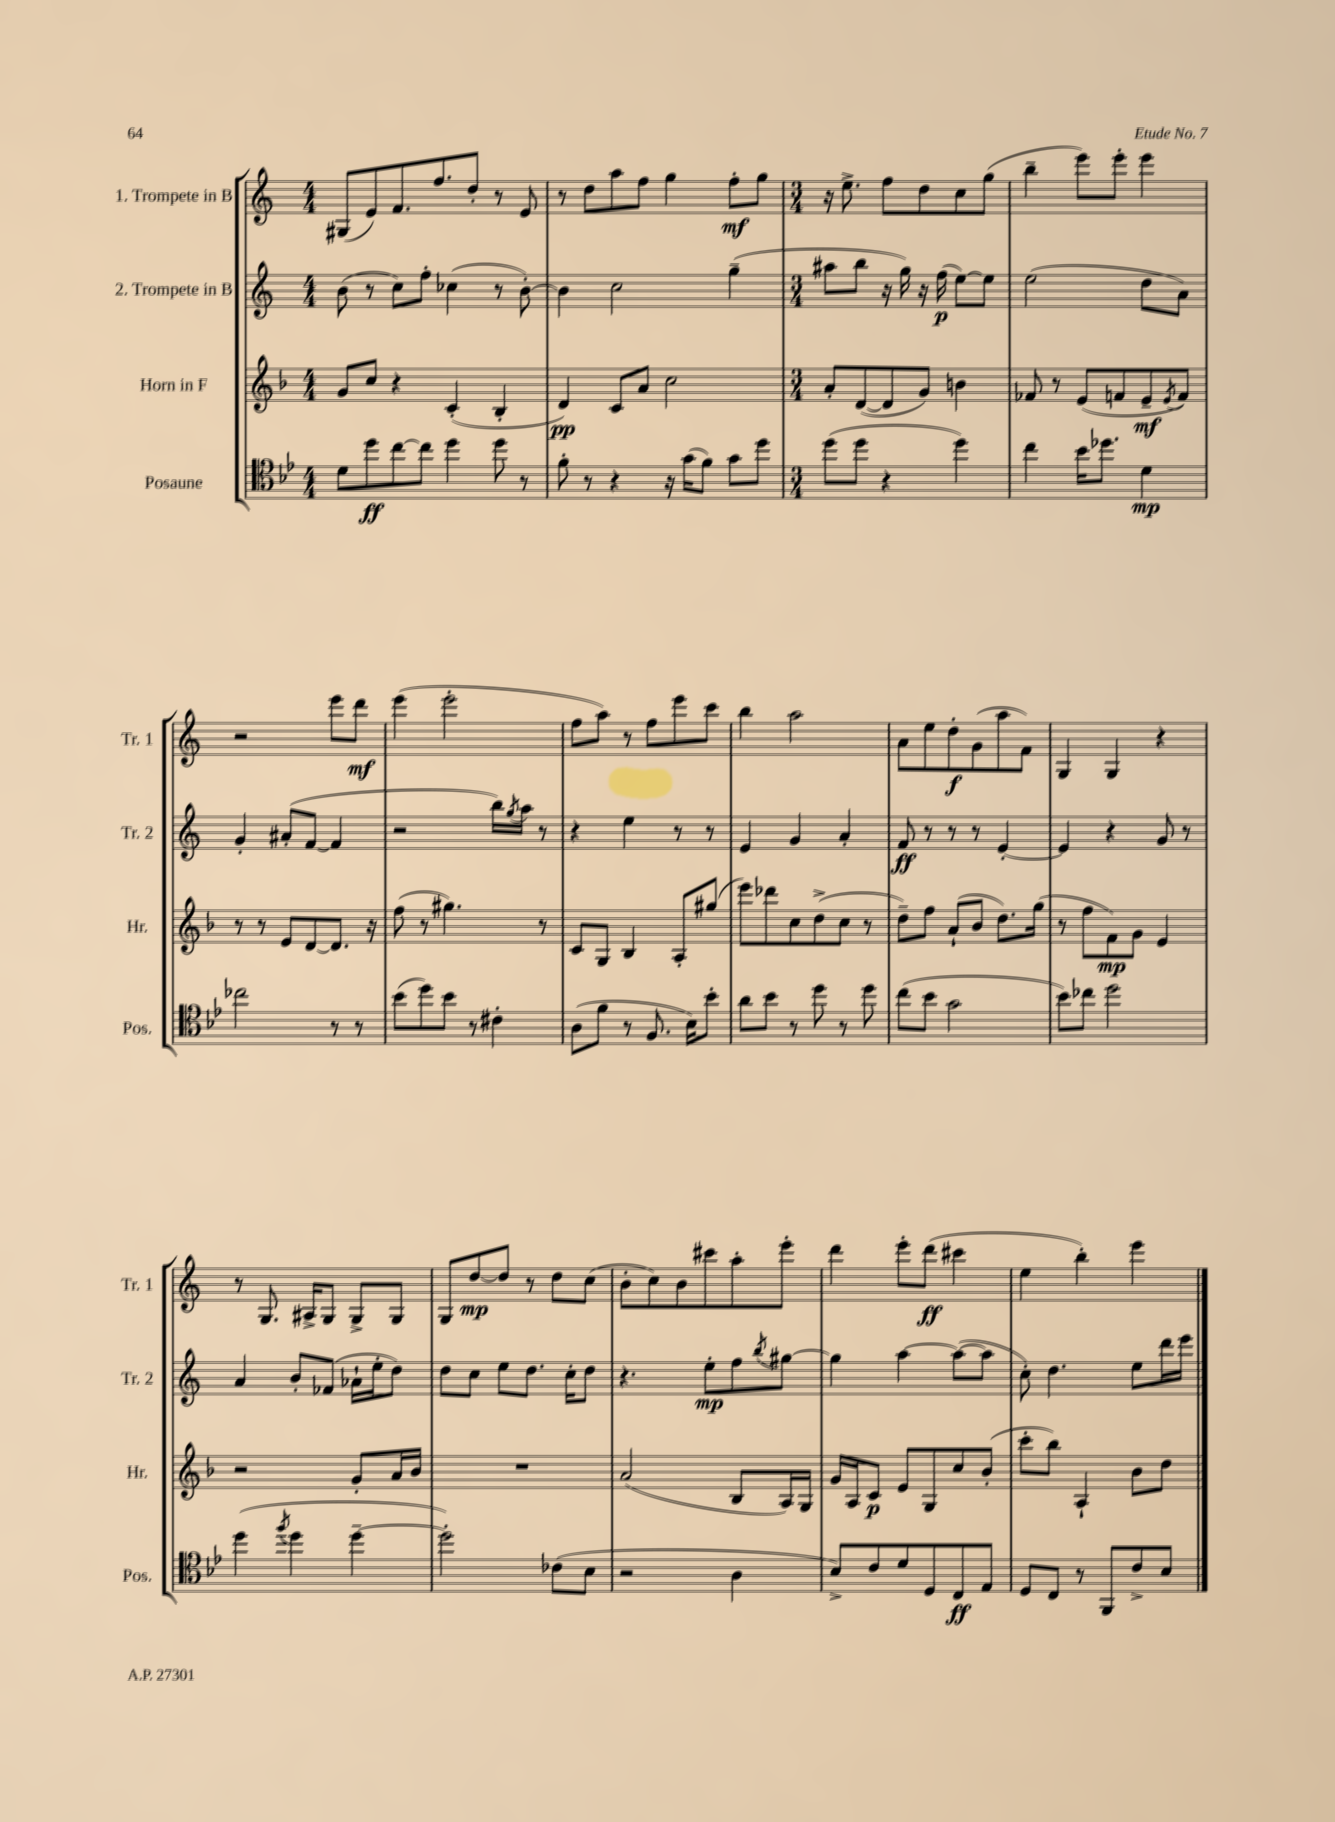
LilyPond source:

<<
\new StaffGroup <<
\new Staff = "s0" \with { instrumentName = "1. Trompete in B" shortInstrumentName = "Tr. 1" } {
    \clef treble \key c \major \numericTimeSignature \time 4/4
    gis8( e'8) f'8. f''8. d''8-. r8 e'8 |
    r8 d''8 a''8 f''8 g''4 f''8-.\mf g''8 |
    \numericTimeSignature \time 3/4 r16 e''8.-> f''8 d''8 c''8 g''8( |
    b''4-- e'''8) e'''8-. e'''4 |
    r2 e'''8 d'''8\mf |
    e'''4( e'''2-. |
    f''8 a''8) r8 f''8 e'''8 c'''8 |
    b''4 a''2 |
    a'8 e''8 d''8-.\f g'8( a''8 f'8) |
    g4 g4 r4 |
    r8 g8. ais16-> g8 g8-> g8 |
    g8 d''8~\mp d''8 r8 d''8 c''8( |
    b'8-. c''8) b'8 cis'''8 a''8-. e'''8-. |
    d'''4 e'''8-. d'''8\ff( cis'''4 |
    e''4 b''4-.) e'''4 \bar "|." |
}
\new Staff = "s1" \with { instrumentName = "2. Trompete in B" shortInstrumentName = "Tr. 2" } {
    \clef treble \key c \major \numericTimeSignature \time 4/4
    b'8( r8 c''8) f''8-. ces''4( r8 b'8~-.) |
    b'4 c''2 g''4--( |
    \numericTimeSignature \time 3/4 ais''8 b''8 r16 g''16) r16 f''16\p( e''8~) e''8 |
    e''2( d''8 a'8) |
    g'4-. ais'8-.( f'8~ f'4 |
    r2 b''16) \acciaccatura { g''8 } a''16 r8 |
    r4 e''4 r8 r8 |
    e'4 g'4 a'4-. |
    f'8\ff r8 r8 r8 e'4~-. |
    e'4 r4 g'8 r8 |
    a'4 b'8-. fes'8( aes'16-! e''16-. d''8) |
    d''8 c''8 e''8 d''8. c''16-. d''8 |
    r4. e''8-.\mp f''8 \acciaccatura { b''8 } gis''8~ |
    gis''4 a''4~ a''8~( a''8 |
    c''8-.) d''4. e''8 d'''16 e'''16 \bar "|." |
}
\new Staff = "s2" \with { instrumentName = "Horn in F" shortInstrumentName = "Hr." } {
    \clef treble \key f \major \numericTimeSignature \time 4/4
    g'8 c''8 r4 c'4-.( bes4-. |
    d'4\pp) c'8 a'8 c''2 |
    \numericTimeSignature \time 3/4 a'8-. d'8~( d'8 g'8) b'4 |
    fes'8 r8 e'8( f'8 e'8--\mf \acciaccatura { e'8 } f'8) |
    r8 r8 e'8 d'8~ d'8. r16 |
    f''8( r8 gis''4.) r8 |
    c'8 g8 bes4 a8-. gis''8( |
    e'''8) des'''8 c''8 d''8->( c''8 r8 |
    d''8--) f''8 a'8-!( bes'8 d''8.) g''16( |
    r8 f''8 f'8\mp) g'8 e'4 |
    r2 g'8-. a'16 bes'16 |
    R2. |
    a'2( bes8 a16) g16 |
    g'16 a16 c'8\p e'8 g8 c''8 bes'8-.( |
    c'''8-. bes''8) a4-! bes'8 d''8 \bar "|." |
}
\new Staff = "s3" \with { instrumentName = "Posaune" shortInstrumentName = "Pos." } {
    \clef tenor \key bes \major \numericTimeSignature \time 4/4
    d'8 d''8\ff c''8~ c''8 d''4 d''8 r8 |
    f'8-. r8 r4 r16 g'16( f'8) g'8 d''8 |
    \numericTimeSignature \time 3/4 d''8( d''8 r4 d''4) |
    c''4 bes'16 des''8. d'4\mp |
    ces''2 r8 r8 |
    bes'8( d''8) bes'8 r8 cis'4-. |
    a8( f'8 r8 f8. bes16) bes'8-. |
    a'8 bes'8 r8 d''8 r8 d''8 |
    c''8( bes'8 g'2 |
    bes'8) ces''8 d''2 |
    d''4( \acciaccatura { f''8 } d''4 d''4~-- |
    d''2-.) ces'8( bes8 |
    r2 a4 |
    bes8->) c'8 d'8 d8 c8\ff ees8 |
    d8 c8 r8 f,8 c'8-> bes8 \bar "|." |
}
>>
>>
\layout { \context { \Score \remove "Bar_number_engraver" } }
